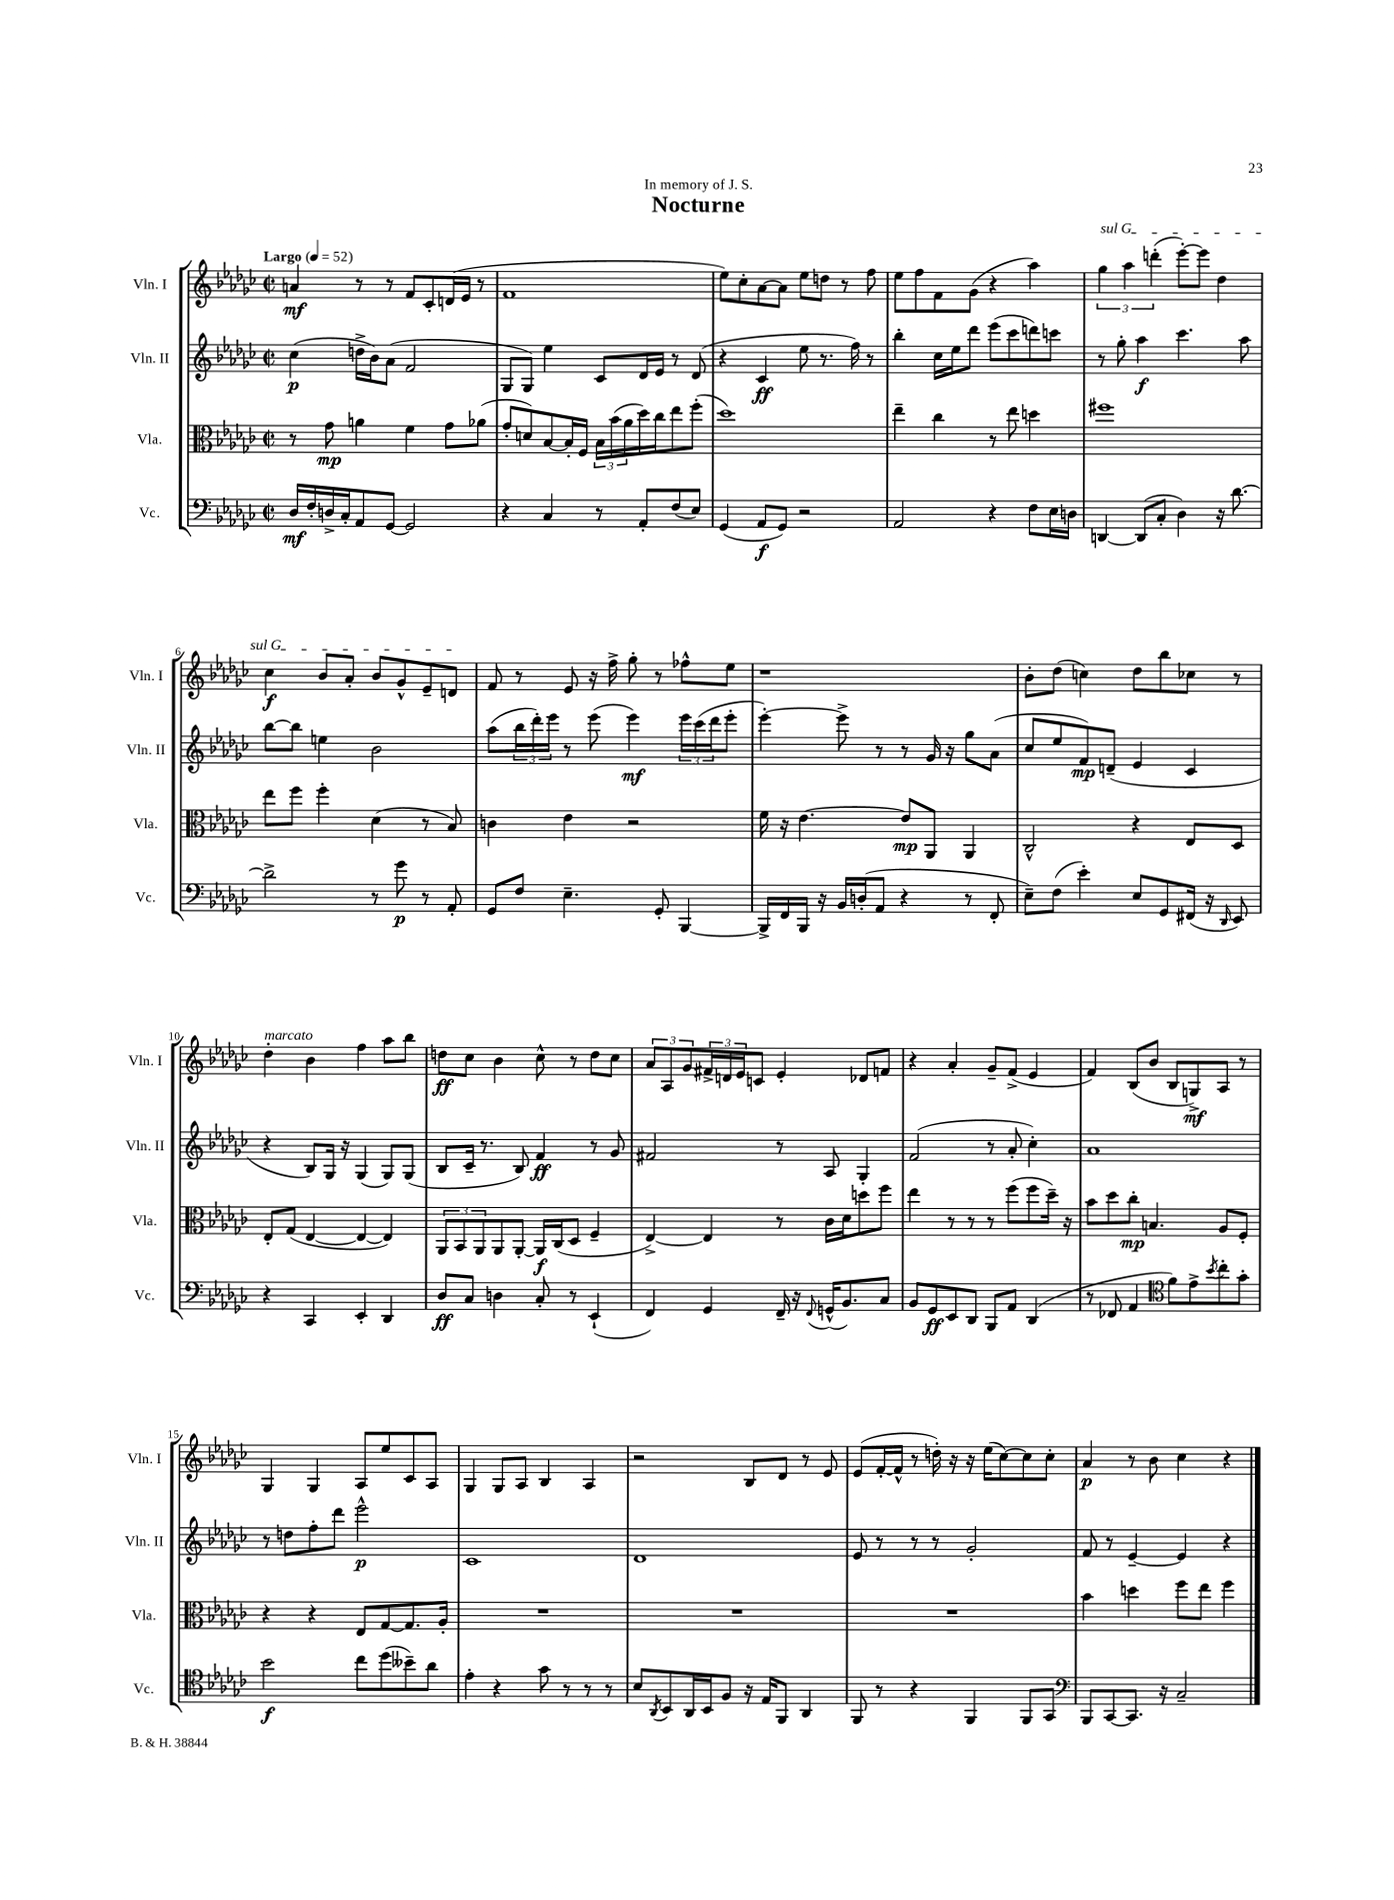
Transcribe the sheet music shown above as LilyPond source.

\header { title = "Nocturne" dedication = "In memory of J. S." }
<<
\new StaffGroup <<
\new Staff = "s0" \with { instrumentName = "Vln. I" shortInstrumentName = "Vln. I" } {
    \clef treble \key ges \major \defaultTimeSignature \time 2/2 \tempo "Largo" 4 = 52
    a'4\mf r8 r8 f'8 ces'8-. d'16( ees'16 r8 |
    f'1 |
    ees''8) ces''8-. aes'8~ aes'8 ees''8 d''8 r8 f''8 |
    ees''8 f''8 f'8 ges'8( r4 aes''4) |
    \tuplet 3/2 { \once \override TextSpanner.bound-details.left.text = \markup { \italic "sul G" } ges''4\startTextSpan aes''4 d'''4-.( } ees'''8~-.) ees'''8 des''4 |
    ces''4\f bes'8 aes'8-. bes'8 ges'8-^ ees'8-- d'8\stopTextSpan |
    f'8 r8 ees'8 r16 f''16-> ges''8-. r8 fes''8-^ ees''8 |
    r1 |
    bes'8-. des''8( c''4) des''8 bes''8 ces''8 r8 |
    des''4-.^\markup { \italic "marcato" } bes'4 f''4 aes''8 bes''8 |
    d''8\ff ces''8 bes'4 ces''8-^ r8 d''8 ces''8 |
    \tuplet 3/2 { aes'8 aes8 ges'8 } \tuplet 3/2 { fis'16-> d'16 ees'16 } c'8 ees'4-. des'8 f'8 |
    r4 aes'4-. ges'8-- f'8->( ees'4 |
    f'4) bes8( bes'8 bes8 g8->\mf) aes8 r8 |
    ges4 ges4 aes8 ees''8 ces'8 aes8 |
    ges4 ges8 aes8 bes4 aes4 |
    r2 bes8 des'8 r8 ees'8 |
    ees'8( f'16~-. f'16-^ r8 d''16-.) r16 r16 ees''16( ces''8~) ces''8 ces''8-. |
    aes'4\p r8 bes'8 ces''4 r4 \bar "|." |
}
\new Staff = "s1" \with { instrumentName = "Vln. II" shortInstrumentName = "Vln. II" } {
    \clef treble \key ges \major \defaultTimeSignature \time 2/2
    ces''4\p( d''16-> bes'16) aes'8( f'2 |
    ges8 ges8) ees''4 ces'8 des'16 ees'16 r8 des'8( |
    r4 ces'4\ff ees''8 r8. f''16) r8 |
    bes''4-. ces''16 ees''16 des'''8 ees'''8( ces'''8 d'''8) c'''8 |
    r8 ges''8-. aes''4\f ces'''4. aes''8 |
    bes''8~ bes''8 e''4 bes'2 |
    aes''8( \tuplet 3/2 { bes''16 des'''16-.) ees'''16 } r8 ees'''8( ees'''4\mf) \tuplet 3/2 { ees'''16 ces'''16( des'''16 } ees'''8-. |
    ees'''4~-.) ees'''8-> r8 r8 ges'16 r16 ges''8 aes'8( |
    ces''8 ees''8 f'8\mp) d'8--( ees'4 ces'4 |
    r4 bes8) ges16 r16 ges4( ges8) ges8( |
    bes8 ces'16-- r8. bes8) f'4\ff r8 ges'8 |
    fis'2 r8 aes8 ges4-. |
    f'2( r8 aes'8-. ces''4-.) |
    aes'1 |
    r8 d''8 f''8-. des'''8 ees'''2-^\p |
    ces'1 |
    des'1 |
    ees'8 r8 r8 r8 ges'2-. |
    f'8 r8 ees'4~-- ees'4 r4 \bar "|." |
}
\new Staff = "s2" \with { instrumentName = "Vla." shortInstrumentName = "Vla." } {
    \clef alto \key ges \major \defaultTimeSignature \time 2/2
    r8 ges'8\mp a'4 f'4 ges'8 aes'8( |
    ges'8-. d'8) bes8~ bes16-. f16 \tuplet 3/2 { bes16 bes'16( aes'16 } des''16) ces''16 ees''8 f''8-.( |
    des''1) |
    ees''4-- ces''4 r8 ees''8 d''4 |
    fis''1 |
    ees''8 f''8 f''4-. des'4( r8 bes8) |
    c'4 ees'4 r2 |
    f'16 r16 ees'4.~ ees'8\mp aes,8 aes,4 |
    ces2-^ r4 ees8 des8 |
    ees8-. ges8( ees4~ ees4~ ees4) |
    \tuplet 3/2 { aes,8 bes,8 aes,8 } aes,8 aes,8~-. aes,16\f ces16( des8 f4-- |
    ees4~->) ees4 r8 ces'16 des'16 d''8 f''8 |
    ees''4 r8 r8 r8 f''8( f''8 des''16--) r16 |
    bes'8 des''8 ces''8-.\mp b4. aes8 f8-. |
    r4 r4 ees8 ges8~ ges8. aes16-. |
    R1 |
    R1 |
    R1 |
    bes'4 d''4 f''8 ees''8 f''4 \bar "|." |
}
\new Staff = "s3" \with { instrumentName = "Vc." shortInstrumentName = "Vc." } {
    \clef bass \key ges \major \defaultTimeSignature \time 2/2
    des16\mf f16-. d16-> ces16-. aes,8 ges,8~ ges,2 |
    r4 ces4 r8 aes,8-. f8( ees8) |
    ges,4( aes,8\f ges,8) r2 |
    aes,2 r4 f8 ees16 d16 |
    d,4~ d,8( ces8-. des4) r16 des'8.~ |
    des'2-> r8 ges'8\p r8 aes,8-. |
    ges,8 f8 ees4.-- ges,8-. bes,,4~ |
    bes,,16-> f,16 bes,,16 r16 bes,16 d16-.( aes,8 r4 r8 f,8-. |
    ees8--) f8( ees'4-.) ees8 ges,8 fis,16( r16 \grace { des,16 } ees,8) |
    r4 ces,4 ees,4-. des,4 |
    des8\ff ces8 d4 ces8-. r8 ees,4-!( |
    f,4) ges,4 f,16-- r16 \appoggiatura { f,8 } g,16-^( bes,8.) ces8 |
    bes,8 ges,8\ff ees,8 des,8 bes,,8 aes,8 des,4( |
    r8 fes,8 aes,4 \clef tenor f'8) ees'8-> \acciaccatura { bes'8 } ces''8-. ges'8-. |
    bes'2\f ces''8 des''8( beses'8--) aes'8 |
    ees'4-. r4 ges'8 r8 r8 r8 |
    bes8 \acciaccatura { aes,8 } bes,8 aes,16 bes,16 f8 r16 ees16 f,8 aes,4 |
    f,8 r8 r4 f,4 f,8 ges,8 |
    \clef bass bes,,8 ces,8~ ces,8. r16 ces2-- \bar "|." |
}
>>
>>
